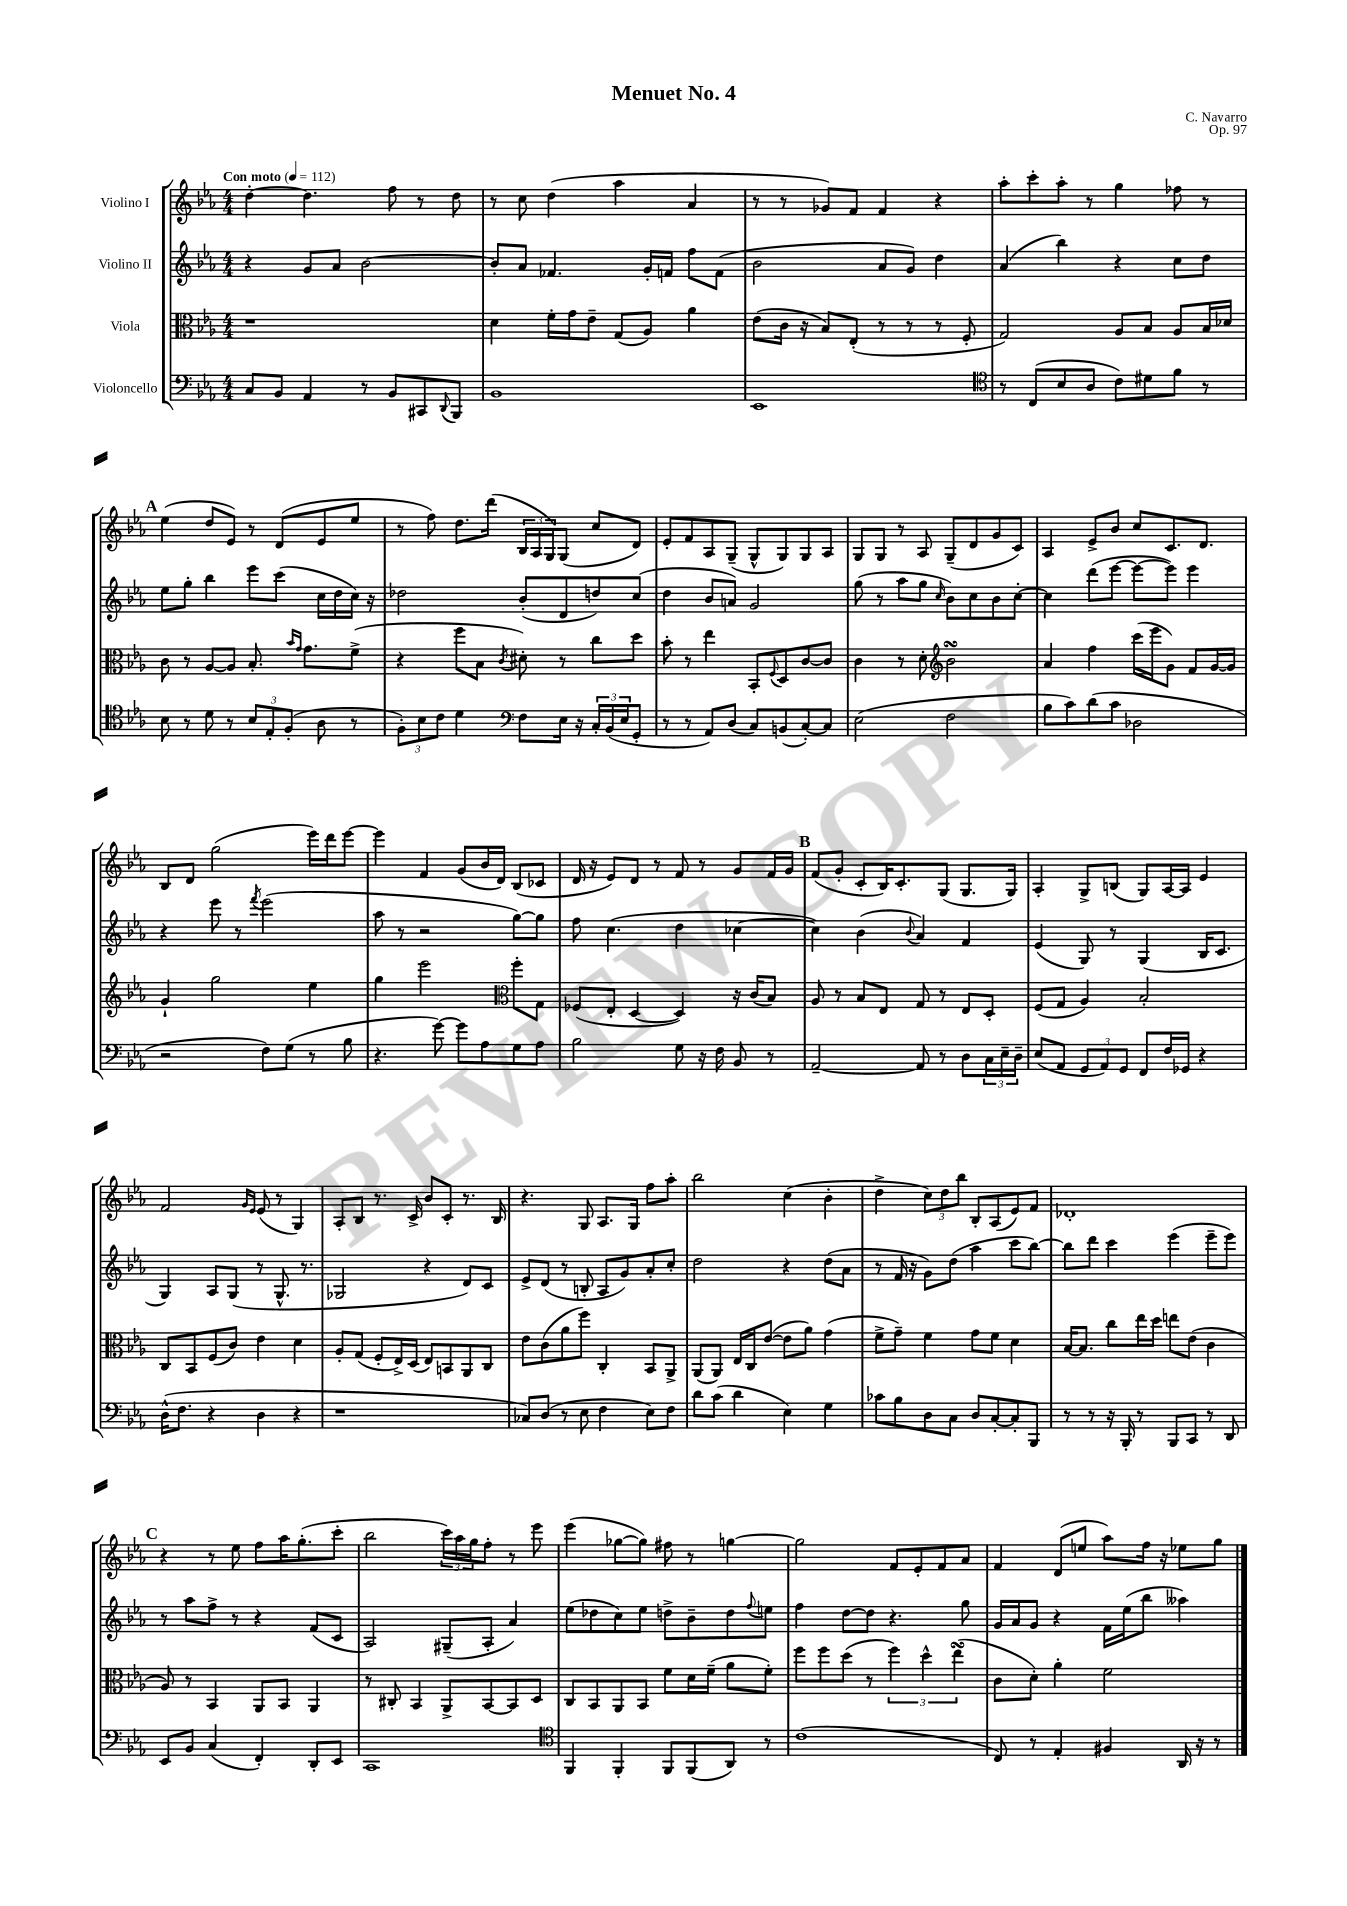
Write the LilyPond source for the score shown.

\header { title = "Menuet No. 4" composer = "C. Navarro" opus = "Op. 97" }
<<
\new StaffGroup <<
\new Staff = "s0" \with { instrumentName = "Violino I" } {
    \clef treble \key ees \major \numericTimeSignature \time 4/4 \tempo "Con moto" 4 = 112
    d''4~-. d''4. f''8 r8 d''8 |
    r8 c''8 d''4( aes''4 aes'4 |
    r8 r8 ges'8) f'8 f'4 r4 |
    aes''8-. c'''8-. aes''8-. r8 g''4 fes''8 r8 |
    \mark \markup { \bold "A" } ees''4( d''8 ees'8) r8 d'8( ees'8 ees''8 |
    r8 f''8) d''8. d'''16( \tuplet 3/2 { bes16 aes16 g16) } g8( c''8 d'8) |
    ees'8-. f'8 aes8 g8--( g8-^ g8) g8 aes8 |
    g8 g8 r8 aes8 g8--( d'8 g'8 c'8) |
    aes4 ees'8-> bes'8 c''8 c'8. d'8. |
    bes8 d'8 g''2( ees'''16) d'''16 ees'''8~ |
    ees'''4 f'4 g'8( bes'16 d'16) bes8( ces'8 |
    d'16 r16 ees'8) d'8 r8 f'8 r8 g'8 f'16 g'16 |
    \mark \markup { \bold "B" } f'8( g'8-. c'8-. bes16) c'8.-. g8( g8. g16) |
    aes4-. g8-> b8( g8) aes16~ aes16 ees'4 |
    f'2 \grace { g'16 ees'16 } ees'8( r8 g4) |
    aes8-. bes8 r8. c'16-> bes'8 c'8-. r8. bes16 |
    r4. g8 aes8. g16 f''8 aes''8-. |
    bes''2 c''4( bes'4-. |
    d''4-> \tuplet 3/2 { c''8) d''8 bes''8 } bes8-. aes8( ees'8) f'8 |
    des'1-. |
    \mark \markup { \bold "C" } r4 r8 ees''8 f''8 aes''16 g''8.-.( c'''8-. |
    bes''2 \tuplet 3/2 { c'''16) aes''16 g''16 } f''8-. r8 ees'''8 |
    ees'''4( ges''8~ ges''8) fis''8 r8 g''4~ |
    g''2 f'8 ees'8-. f'8 aes'8 |
    f'4 d'8( e''8 aes''8) f''16 r16 ees''8 g''8 \bar "|." |
}
\new Staff = "s1" \with { instrumentName = "Violino II" } {
    \clef treble \key ees \major \numericTimeSignature \time 4/4
    r4 g'8 aes'8 bes'2~ |
    bes'8-. aes'8 fes'4. g'16-. f'16 f''8 f'8( |
    bes'2 aes'8 g'8) d''4 |
    aes'4( bes''4) r4 c''8 d''8 |
    \mark \markup { \bold "A" } ees''8 g''8-. bes''4 ees'''8 c'''8( c''16 d''16 c''16) r16 |
    des''2 bes'8-.( d'8 d''8) c''8( |
    d''4 bes'8 a'8) g'2 |
    g''8( r8 aes''8 g''8 \grace { c''16 } bes'8) c''8 bes'8 c''8~-. |
    c''4 d'''8( ees'''8~ ees'''8~ ees'''8) ees'''4 |
    r4 ees'''8 r8 \acciaccatura { f'''8 } ees'''2( |
    aes''8 r8 r2 g''8~) g''8 |
    f''8 c''4.( d''4 ces''4~ |
    \mark \markup { \bold "B" } ces''4) bes'4( \appoggiatura { bes'8 } aes'4) f'4 |
    ees'4( g8) r8 g4( bes16 c'8. |
    g4) aes8 g8( r8 g8.-^ r8. |
    ges2 r4 d'8) c'8 |
    ees'8-> d'8( r8 b8-. aes8 g'8) aes'8-. c''8-. |
    d''2 r4 d''8( aes'8 |
    r8 f'16 r16 g'8) d''8( aes''4 c'''8 bes''8~) |
    bes''8 d'''8 c'''4 ees'''4( ees'''8-- ees'''8) |
    \mark \markup { \bold "C" } r8 aes''8 f''8-> r8 r4 f'8( c'8 |
    aes2) gis8--( aes8-. aes'4) |
    ees''8( des''8 c''8) ees''8 d''8-> bes'8-- d''8 \appoggiatura { f''8 } e''8 |
    f''4 d''8~ d''8 r4. g''8 |
    g'16 aes'16 g'8 r4 f'16 ees''16( bes''8 aeses''4) \bar "|." |
}
\new Staff = "s2" \with { instrumentName = "Viola" } {
    \clef alto \key ees \major \numericTimeSignature \time 4/4
    r1 |
    d'4 f'16-. g'16 ees'8-- g8( aes8) aes'4 |
    ees'8( c'16 r16 bes8) ees8-.( r8 r8 r8 f8-. |
    g2) aes8 bes8 aes8 bes16 des'16 |
    \mark \markup { \bold "A" } c'8 r8 aes8~ aes8 bes8.-. \grace { bes'16 g'16 } g'8. f'8->( |
    r4 f''8 bes8 \acciaccatura { c'8 } dis'8-.) r8 c''8 d''8 |
    bes'8-. r8 ees''4 bes,8-. \appoggiatura { f8 } d8 c'8~ c'8 |
    c'4 r8 d'8-. \clef treble bes'2\turn |
    aes'4 f''4 c'''16( ees'''16 g'8) f'8 g'16~ g'16 |
    g'4-! g''2 ees''4 |
    g''4 ees'''2 \clef alto f''8-. g8 |
    fes8( ees8-. d4~ d4) r16 c'16( bes8) |
    \mark \markup { \bold "B" } aes8 r8 bes8 ees8 g8 r8 ees8 d8-. |
    f8( g8 aes4) bes2-. |
    c8 bes,8 f8( c'8) ees'4 d'4 |
    aes8-. g8( f8-. ees16->) d16( ees8) b,8 aes,8 c8 |
    ees'8 c'8( aes'8 f''8) c4-. bes,8 aes,8-> |
    aes,8( aes,8) ees16 c16 ees'8~( ees'8 aes'8) g'4( |
    f'8-> g'8--) f'4 g'8 f'8 d'4 |
    bes16~ bes8. c''8 ees''16 d''16 e''8 ees'8( c'4 |
    \mark \markup { \bold "C" } aes8) r8 bes,4 aes,8 bes,8 aes,4 |
    r8 cis8-. bes,4 aes,8-> bes,8~ bes,8 d8 |
    c8 bes,8 aes,8 bes,8 f'8 d'16 f'16--( aes'8 f'8-.) |
    f''8 f''8 d''8( r8 \tuplet 3/2 { f''4) d''4-^ ees''4\turn( } |
    c'8 d'8-.) aes'4-. f'2 \bar "|." |
}
\new Staff = "s3" \with { instrumentName = "Violoncello" } {
    \clef bass \key ees \major \numericTimeSignature \time 4/4
    c8 bes,8 aes,4 r8 bes,8 cis,8 \appoggiatura { d,8 } bes,,8 |
    bes,1 |
    ees,1 |
    \clef tenor r8 c8( bes8 aes8 c'8) dis'8 f'8 r8 |
    \mark \markup { \bold "A" } bes8 r8 d'8 r8 \tuplet 3/2 { bes8 ees8-. f8-.( } aes8 r8 |
    \tuplet 3/2 { f8-.) bes8 c'8 } d'4 \clef bass f8 ees16 r16 \tuplet 3/2 { c16-. bes,16( ees16 } g,8-. |
    r8 r8 aes,8) d8( c8) b,8( c8~-.) c8 |
    ees2( f2 |
    bes8 c'8) d'8( c'8 des2 |
    r2 f8) g8( r8 bes8 |
    r4. g'8~) g'8 aes8 g8 aes8 |
    bes2 g8 r16 f16 bes,8 r8 |
    \mark \markup { \bold "B" } aes,2~-- aes,8 r8 d8 \tuplet 3/2 { c16 ees16-- d16-- } |
    ees8( aes,8 \tuplet 3/2 { g,8 aes,8) g,8 } f,8 f16 ges,16 r4 |
    d16-^( f8. r4 d4 r4 |
    r1 |
    ces8) d8( r8 ees8 f4 ees8) f8 |
    d'8 c'8( d'4 ees4) g4 |
    ces'8 bes8 d8 c8 d8 c8~-. c8-. bes,,8 |
    r8 r8 r16 bes,,16-. r8 bes,,8 c,8 r8 d,8 |
    \mark \markup { \bold "C" } ees,8 bes,8 c4( f,4-.) d,8-. ees,8 |
    c,1 |
    \clef tenor f,4 f,4-. f,8 f,8( aes,8) r8 |
    c'1( |
    c8) r8 ees4-. fis4 aes,16 r16 r8 \bar "|." |
}
>>
>>
\layout { \context { \Score \remove "Bar_number_engraver" } }
